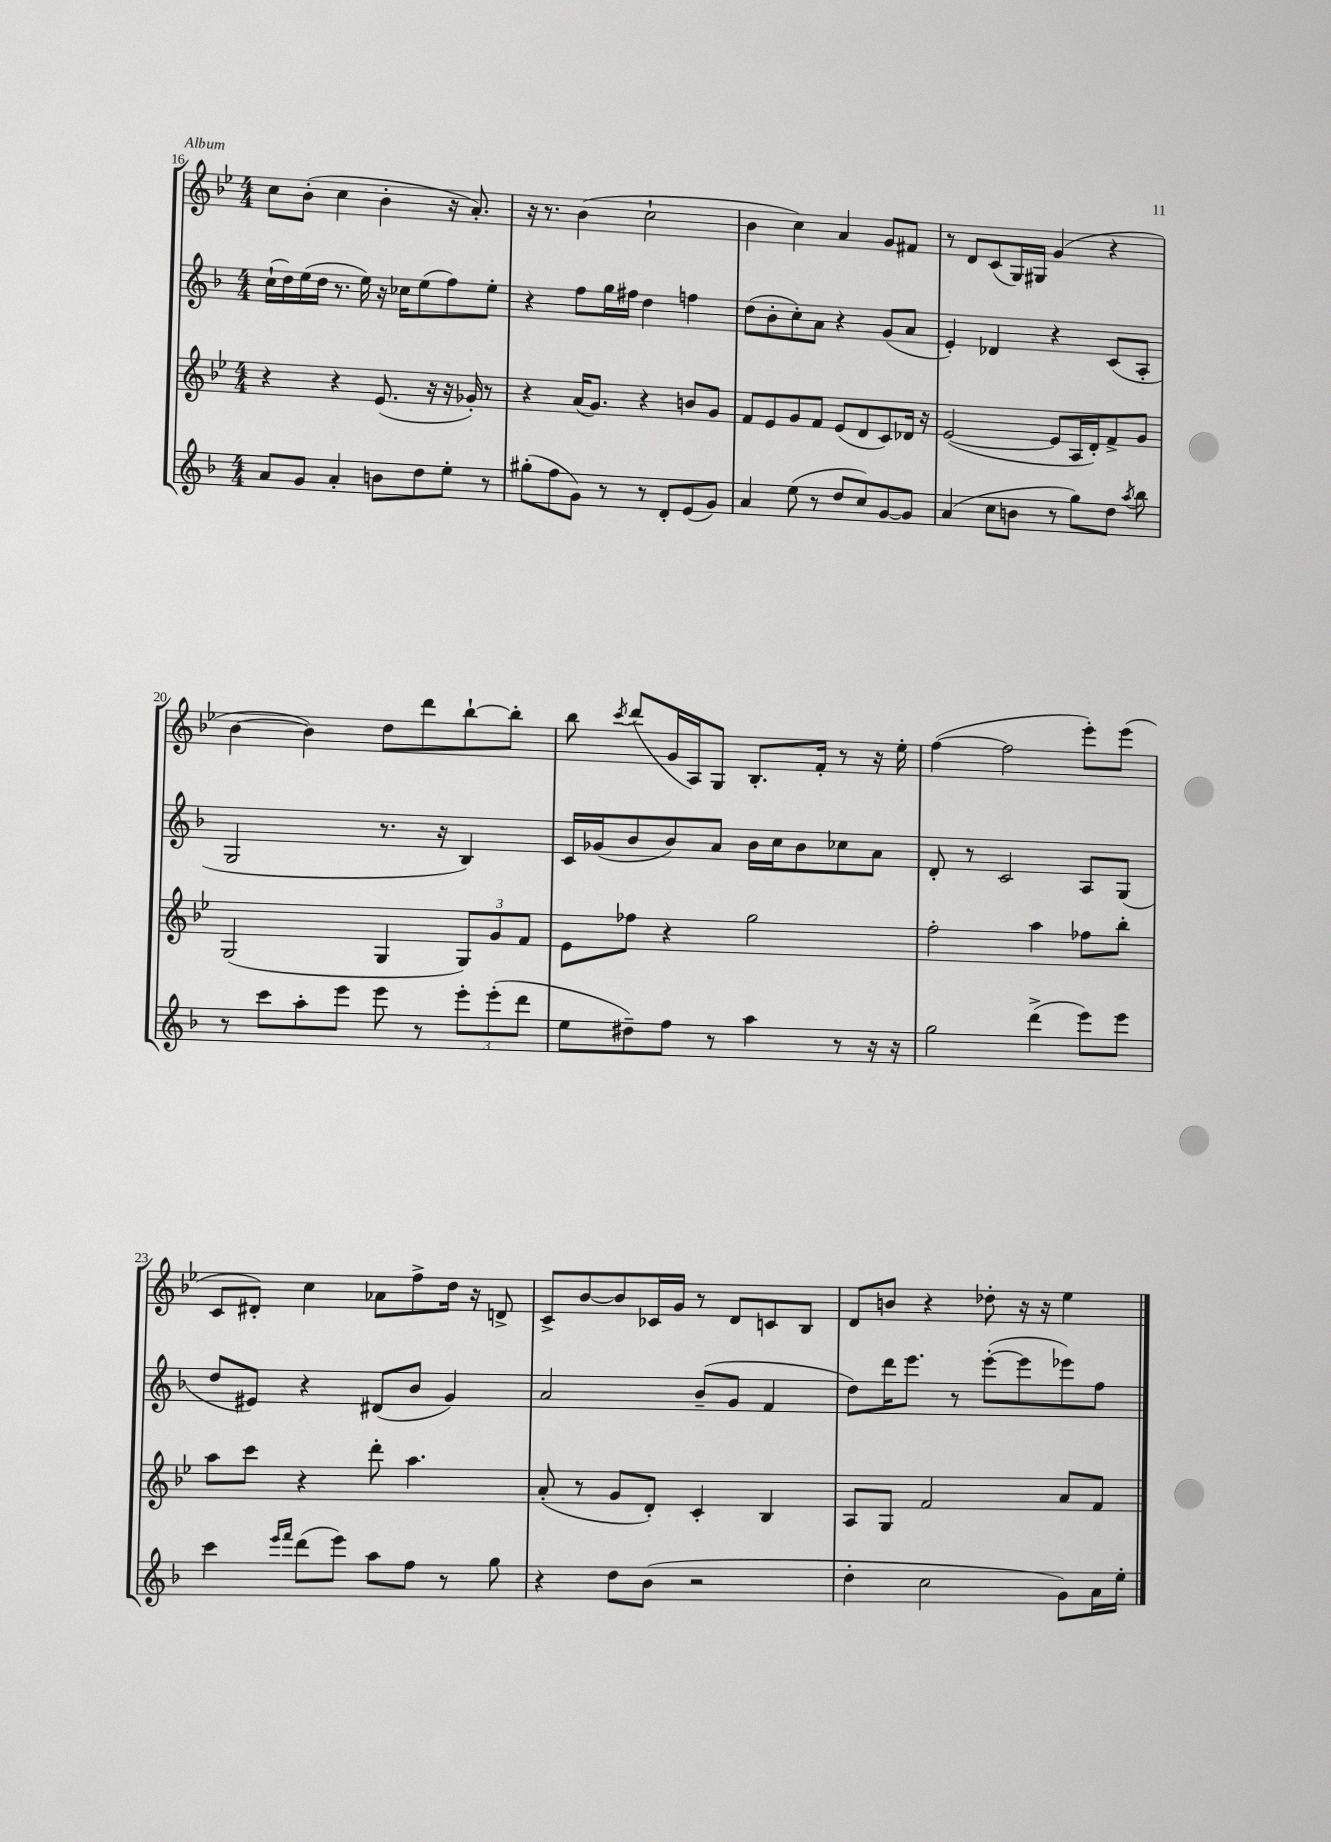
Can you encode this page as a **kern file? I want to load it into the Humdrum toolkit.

**kern	**kern	**kern	**kern
*staff4	*staff3	*staff2	*staff1
*clefG2	*clefG2	*clefG2	*clefG2
*k[b-]	*k[b-e-]	*k[b-]	*k[b-e-]
*M4/4	*M4/4	*M4/4	*M4/4
8a	4r	(16cc`	8cc
.	.	16dd)	.
8g	.	(16ee	(8b-'
.	.	16dd	.
4a'	4r	8.r	4cc
.	.	16ee)	.
8b	(8.e-	16r	4b-'
.	.	16cc-	.
8dd	.	(8ee	.
.	16r	.	.
8ee'	16r	8ff)	16r
.	16g-')	.	8.a')
8r	8r	8ee'	.
=	=	=	=
(8gg#'	4r	4r	16r
.	.	.	8.r
8ff	.	.	.
8g)	(16a	8ff	(4b-
.	8.g)	.	.
8r	.	16gg	.
.	.	16ff#	.
8r	4r	4dd	2cc`
8d'	.	.	.
(8e	8b	4ff	.
8g)	8g	.	.
=	=	=	=
4a	8f	(8dd	4b-
.	8e-	8b-'	.
(8ee	8g	8cc')	4cc)
8r	8f	8a	.
8dd	(8e-	4r	4a
8cc)	8d	.	.
[8g	8c)	(8g	8g
8g]	16d-	8a	8f#
.	16r	.	.
=	=	=	=
(4a	([2e-	4e')	8r
.	.	.	8d
8cc	.	4d-	(8c
8b	.	.	16G)
.	.	.	16G#
8r	8e-]	4r	(4g
8gg)	16A	.	.
.	16d')	.	.
8dd	8f^	(8c	4r
8qaa	.	.	.
8bb-	8g	8A'	.
=	=	=	=
8r	(2G	2G	[4b-
8ccc	.	.	.
8aa'	.	.	4b-])
8eee	.	.	.
8eee	4G	8.r	8dd
8r	.	.	8ddd
.	.	16r	.
12eee'	12G)	4B-)	[8bb-`
(12eee'	12g	.	.
.	.	.	8bb-']
12ddd	12f	.	.
=	=	=	=
8ee	8e-	16c	8bb-
.	.	(16g-	.
.	.	.	8qccc
8dd#~)	8ff-	8b-	(8ddd
8ff	4r	8b-)	16g
.	.	.	16A)
8r	.	8a	8G
4aa	2gg	16b-	8.B-'
.	.	16cc	.
.	.	8b-	.
.	.	.	16f'
8r	.	8cc-	8r
16r	.	8a	16r
16r	.	.	16ee-'
=	=	=	=
2gg	2ff'	8d'	([4ff
.	.	8r	.
.	.	2c	2ff]
(4ddd^	4aa	.	.
8eee)	8ff-	8A	8eee-')
8eee	8bb-'	(8G	(8eee-
=	=	=	=
4ccc	8aa	8dd	8c
.	8ccc	8e#)	8d#')
16qqeee	.	.	.
16qqfff	.	.	.
(8ddd	4r	4r	4cc
8eee)	.	.	.
8aa	8ddd'	(8d#	8a-
8ff	4.aa	8b-	8ff^
8r	.	4g)	16dd
.	.	.	16r
8gg	.	.	8d^
=	=	=	=
4r	(8a'	2a	8c^
.	8r	.	[8b-
8dd	8g	.	8b-]
(8b-	8d')	.	16c-
.	.	.	16g
2r	4c'	(8b-~	8r
.	.	8g	8d
.	4B-	4f	8c
.	.	.	8B-
=	=	=	=
4dd'	8A	8dd)	8d
.	8G	16ddd	8b
.	.	8.eee	.
2cc	2f	.	4r
.	.	8r	.
.	.	([8eee'	8dd-'
.	.	8eee]	16r
.	.	.	16r
8g)	8a	8eee-)	4ee-
16a	8f	8ff	.
16ee'	.	.	.
==	==	==	==
*-	*-	*-	*-
